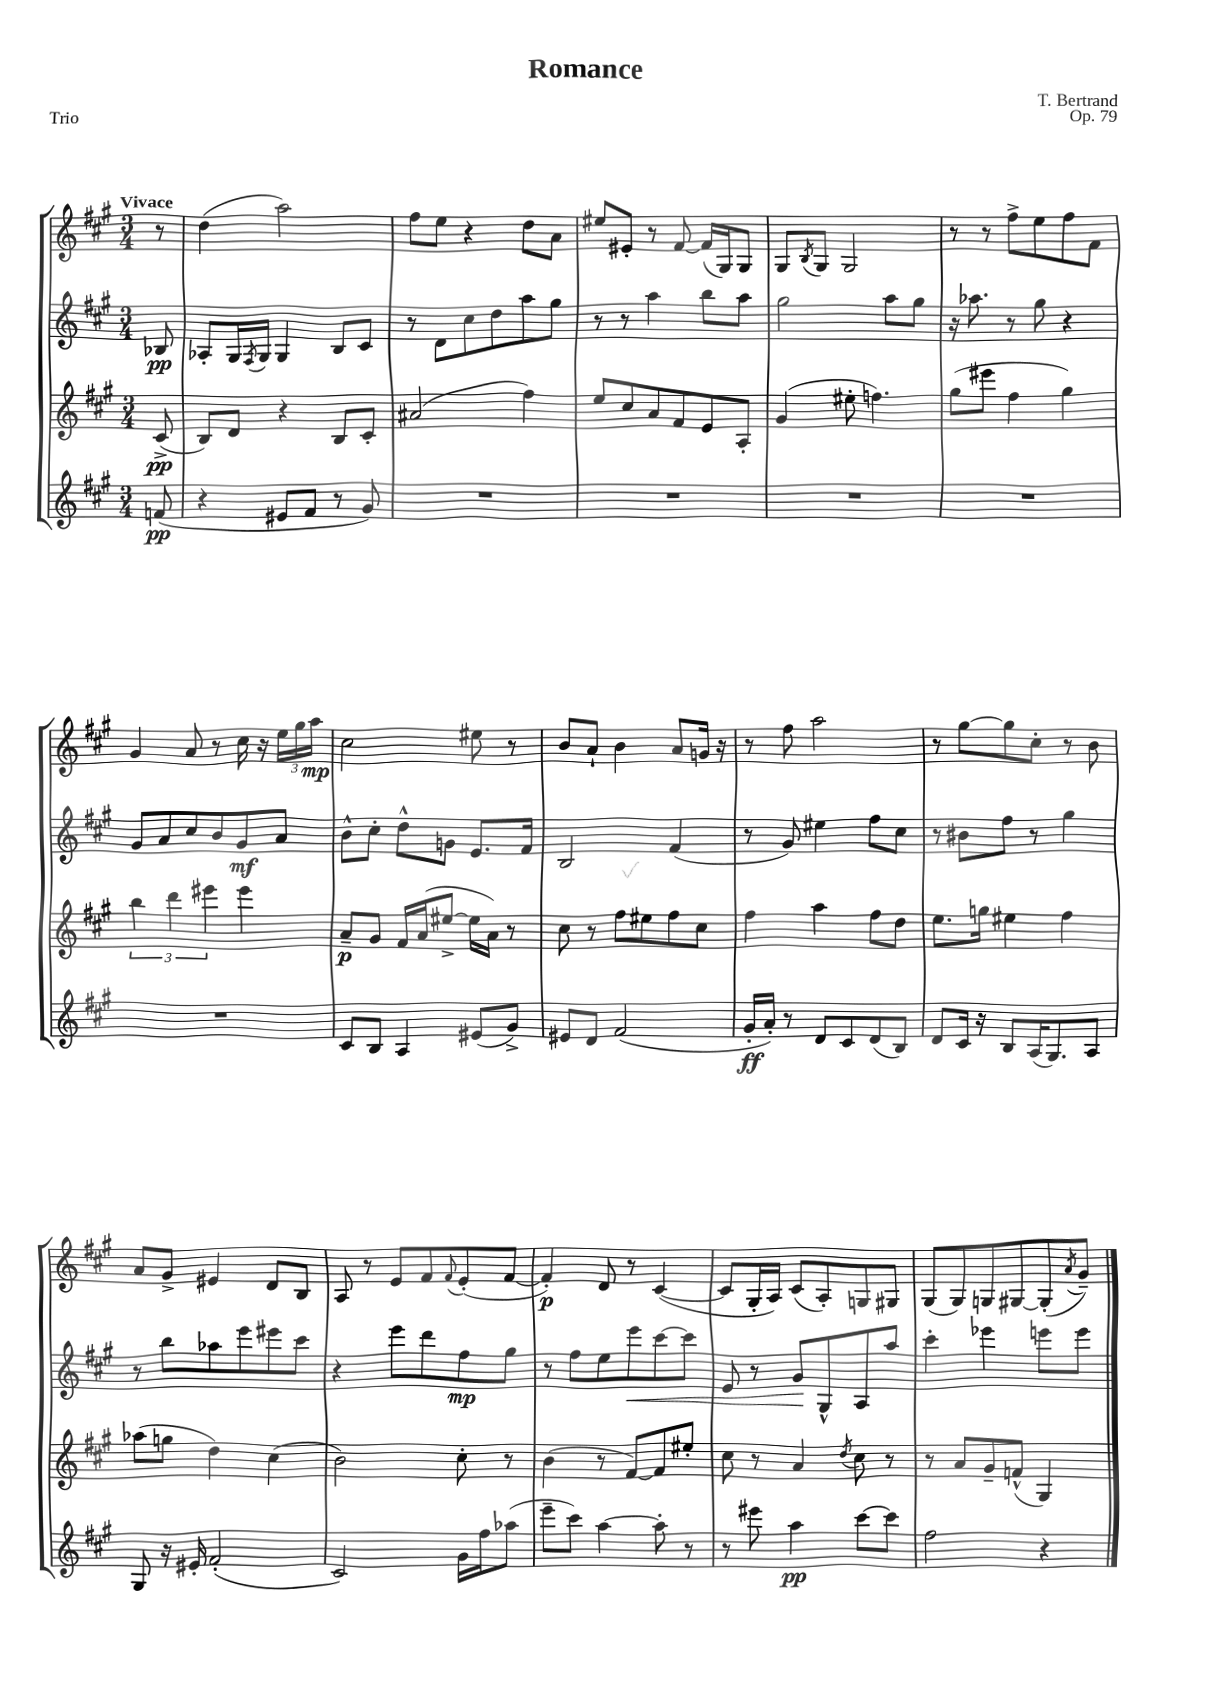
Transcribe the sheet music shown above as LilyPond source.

\header { title = "Romance" composer = "T. Bertrand" opus = "Op. 79" piece = "Trio" }
<<
\new StaffGroup <<
\new Staff = "s0" {
    \clef treble \key a \major \numericTimeSignature \time 3/4 \partial 8 \tempo "Vivace"
    r8 |
    d''4( a''2) |
    fis''8 e''8 r4 d''8 a'8 |
    eis''8 eis'8-. r8 fis'8~ fis'16( gis16) gis8 |
    gis8 \acciaccatura { b8 } gis8 gis2 |
    r8 r8 fis''8-> e''8 fis''8 fis'8 |
    gis'4 a'8 r8 cis''16 r16 \tuplet 3/2 { e''16 gis''16 a''16\mp } |
    cis''2 eis''8 r8 |
    b'8 a'8-! b'4 a'8 g'16 r16 |
    r8 fis''8 a''2 |
    r8 gis''8~ gis''8 cis''8-. r8 b'8 |
    a'8 gis'8-> eis'4 d'8 b8 |
    a8 r8 e'8 fis'8 \appoggiatura { fis'8 } e'8-.( fis'8~ |
    fis'4-.\p) d'8 r8 cis'4~( |
    cis'8 gis16-. a16) cis'8( a8-.) g8 gis8 |
    gis8( gis8) g8 gis8~ gis8-.( \acciaccatura { a'8 } gis'8--) \bar "|." |
}
\new Staff = "s1" {
    \clef treble \key a \major \numericTimeSignature \time 3/4 \partial 8
    bes8\pp |
    aes8-. gis16 \acciaccatura { fis8 } gis16 gis4 b8 cis'8 |
    r8 d'8 cis''8 d''8 a''8 gis''8 |
    r8 r8 a''4 b''8 a''8 |
    gis''2 a''8 gis''8 |
    r16 aes''8. r8 gis''8 r4 |
    gis'8 a'8 cis''8 b'8 gis'8\mf a'8 |
    b'8-^ cis''8-. d''8-^ g'8 e'8. fis'16 |
    b2 fis'4( |
    r8 gis'8) eis''4 fis''8 cis''8 |
    r8 bis'8 fis''8 r8 gis''4 |
    r8 b''8 aes''8 e'''8 eis'''8 cis'''8 |
    r4 e'''8 d'''8 fis''8\mp gis''8 |
    r8 fis''8 e''8 e'''8\< cis'''8~ cis'''8 |
    e'8 r8 gis'8\! gis8-^ a8 a''8 |
    cis'''4-. ees'''4 e'''8 e'''8 \bar "|." |
}
\new Staff = "s2" {
    \clef treble \key a \major \numericTimeSignature \time 3/4 \partial 8
    cis'8->\pp( |
    b8) d'8 r4 b8 cis'8-. |
    ais'2( fis''4) |
    e''8 cis''8 a'8 fis'8 e'8 a8-. |
    gis'4( eis''8-. f''4.) |
    gis''8( eis'''8 fis''4 gis''4) |
    \tuplet 3/2 { b''4 d'''4 eis'''4 } eis'''4 |
    a'8--\p gis'8 fis'16 a'16( eis''8~-> eis''16 a'16) r8 |
    cis''8 r8 fis''8 eis''8 fis''8 cis''8 |
    fis''4 a''4 fis''8 d''8 |
    e''8. g''16 eis''4 fis''4 |
    aes''8( g''8 d''4) cis''4( |
    b'2) cis''8-. r8 |
    b'4( r8 fis'8~) fis'8 eis''8-. |
    cis''8 r8 a'4 \acciaccatura { d''8 } cis''8 r8 |
    r8 a'8 gis'8-- f'8-^( gis4) \bar "|." |
}
\new Staff = "s3" {
    \clef treble \key a \major \numericTimeSignature \time 3/4 \partial 8
    f'8\pp( |
    r4 eis'8 fis'8 r8 gis'8) |
    R2. |
    R2. |
    R2. |
    R2. |
    R2. |
    cis'8 b8 a4 eis'8( gis'8->) |
    eis'8 d'8 fis'2( |
    gis'16-.\ff a'16-.) r8 d'8 cis'8 d'8( b8) |
    d'8 cis'16 r16 b8 a16( gis8.) a8 |
    gis8 r16 eis'16-. fis'2-.( |
    cis'2) gis'16 fis''16 aes''8( |
    e'''8-- cis'''8) a''4~ a''8-. r8 |
    r8 eis'''8 a''4\pp cis'''8~ cis'''8 |
    fis''2 r4 \bar "|." |
}
>>
>>
\layout { \context { \Score \remove "Bar_number_engraver" } }
